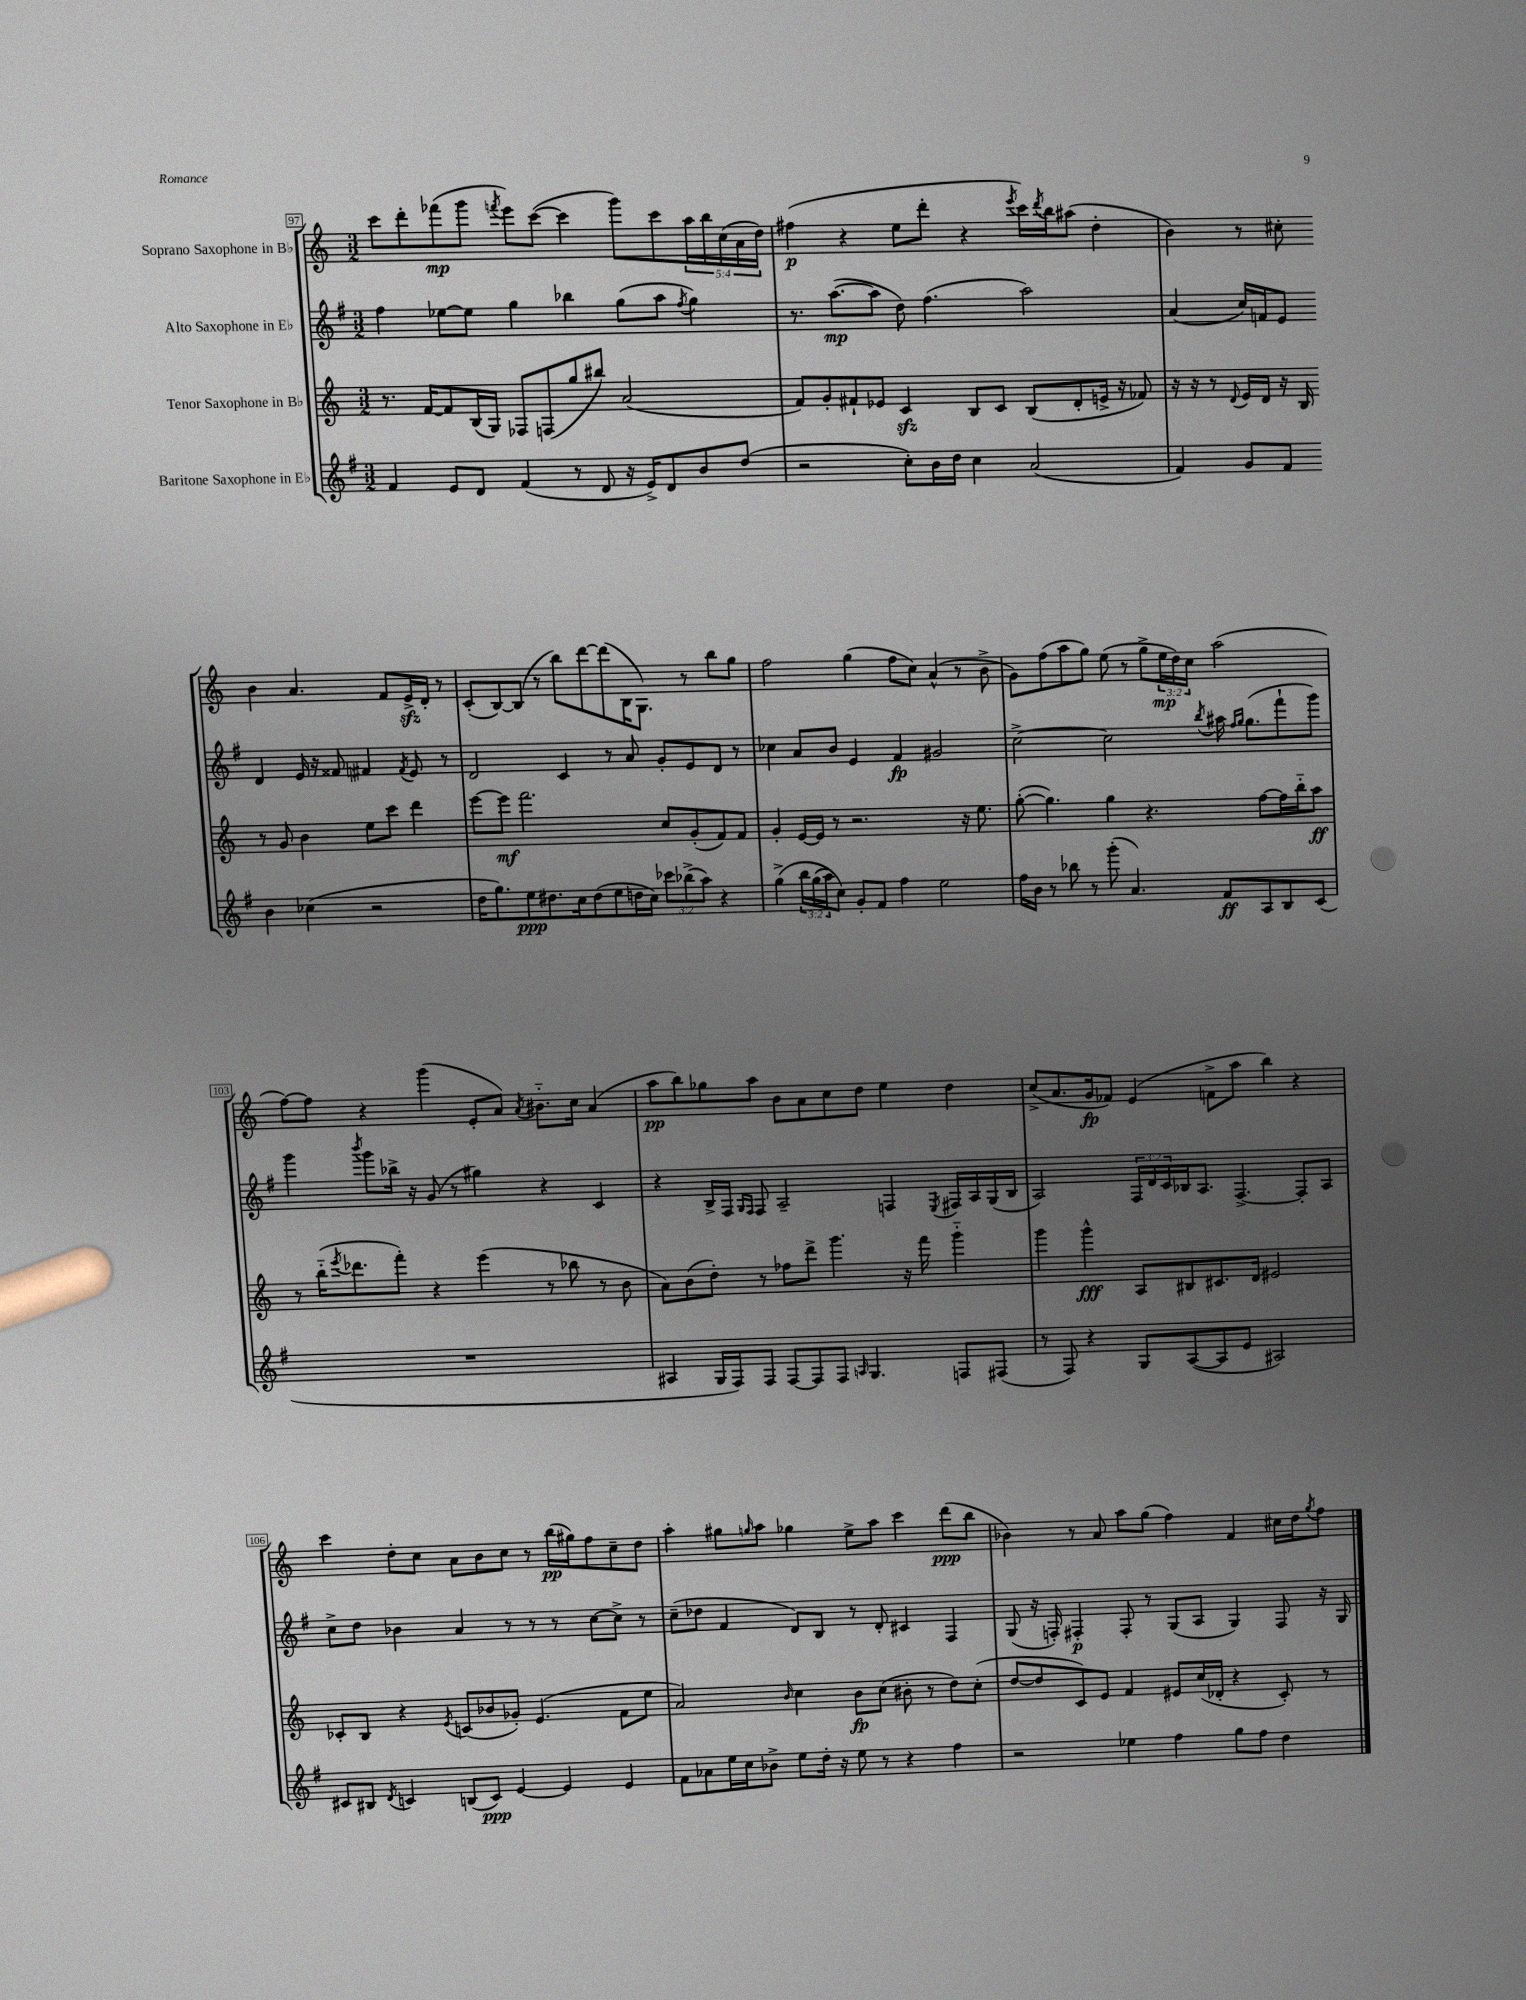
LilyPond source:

<<
\new StaffGroup <<
\new Staff = "s0" \with { instrumentName = "Soprano Saxophone in Bb" } {
    \clef treble \key c \major \numericTimeSignature \time 3/2 \override Staff.TupletNumber.text = #tuplet-number::calc-fraction-text
    c'''8 d'''8-. fes'''8\mp( g'''8 \acciaccatura { f'''8 } e'''8) c'''8~( c'''4 g'''8) c'''8 \tuplet 5/4 { a''16 b''16 c''16( a'16 d''16) } |
    fis''4\p( r4 e''8 d'''8-. r4 \acciaccatura { e'''8 } c'''16) \acciaccatura { d'''8 } b''16 ais''8( d''4-. |
    b'4) r8 cis''8-. b'4 a'4. f'8 e'16->\sfz d'16-. r8 |
    c'8-.( b8~) b8( r8 b''8) d'''8~ d'''8( b16 g8.) r8 b''8 g''8 |
    f''2 g''4( f''8 c''8) a'4-^( r8 b'8-> |
    g'8) f''8( a''8 g''8) e''8( r8 g''8-> \tuplet 3/2 { e''16\mp d''16) c''16 } a''2( |
    f''8~) f''8 r4 g'''4( e'8-. a'8) \acciaccatura { a'8 } bis'8.-_ c''16 a'4( |
    a''8\pp b''8) ges''8 a''8 b'8 a'8 c''8 d''8 e''4 d''4 |
    c''8->( a'8. g'16\fp fes'8) e'4( f'8-> a''8 b''4) r4 |
    c'''4 d''8-. c''8 a'8 b'8 c''8 r8 b''16\pp( gis''16) f''8 c''8-- d''8 |
    a''4-. gis''8 \grace { g''16 } a''8 ges''4 e''8-> a''8 c'''4 d'''8\ppp( b''8 |
    bes'4) r8 a'8 a''8 g''8( f''4) f'4 cis''16 d''16 \acciaccatura { g''8 } f''8 \bar "|." |
}
\new Staff = "s1" \with { instrumentName = "Alto Saxophone in Eb" } {
    \clef treble \key g \major \numericTimeSignature \time 3/2 \override Staff.TupletNumber.text = #tuplet-number::calc-fraction-text
    fis''4 ees''8~ ees''8 g''4 bes''4 g''8( a''8 \acciaccatura { fis''8 } g''4) |
    r8. a''8.~\mp( a''8 d''8) fis''4.( a''2) |
    a'4( c''16) f'16 e'8 d'4 e'16 r16 fisis'8 fis'4 \acciaccatura { fis'8 } e'8 r8 |
    d'2 c'4 r8 a'8 g'8-. e'8 d'8 r8 |
    ces''4 a'8 b'8 e'4 fis'4\fp gis'2 |
    c''2~-> c''2 \acciaccatura { b''8 } ais''16 \grace { fis''16 g''16 } g''8.( fis'''8-! g'''8) |
    g'''4 \acciaccatura { b'''8 } g'''8 bes''16-> r16 g'8( r8 gis''4) r4 c'4 |
    r4 b16-> fis16 \grace { g16 fis16 } fis8 a2-- f4 \acciaccatura { e8 } fis16 a16 g16( b16 |
    a2) \tuplet 3/2 { fis16 d'16 c'16 } bes16 a8. fis4.~-> fis8-. a8 |
    c''8-> d''8 bes'4 a'4 r8 r8 r8 c''8~ c''8-> r8 |
    c''8--( des''8 fis'4 d'8) b8 r8 d'8-. cis'4 fis4 |
    g8( r16 f16-.) fis4-.\p fis8-. r8 g8( a8 g4) fis8 r16 g16 \bar "|." |
}
\new Staff = "s2" \with { instrumentName = "Tenor Saxophone in Bb" } {
    \clef treble \key c \major \numericTimeSignature \time 3/2
    r8. f'16~ f'8 b16( g16) fes8 f8( g''8 bis''8) a'2( |
    f'8) g'8-. fis'8-! ees'8 c'4\sfz b8 c'8 b8( d'8-. e'16-> r16 fes'8) |
    r16 r16 r8 \appoggiatura { d'8 } e'16 d'16 r16 b16 r8 g'8 b'4 e''8 c'''8 d'''4 |
    e'''8~ e'''8\mf f'''2. c''8 g'8-.( f'8) f'8 |
    g'4-. e'16~ e'16 r8 r2. r16 e''8. |
    g''8~-.( g''4.) g''4 r4. f''8~ f''16 b''16-_ a''8\ff |
    r8 b''16-_( \acciaccatura { e'''8 } des'''8. f'''8-.) r4 e'''4( r8 bes''8 r8 b'8 |
    a'8) b'8( d''8-.) r8 fes''8 d'''8-> g'''4. r16 f'''16 g'''4-_ |
    g'''4 g'''4-^\fff a8 bis8 cis'8. d'16 eis'2 |
    ces'8-. b8 r4 \acciaccatura { e'8 } c'8( bes'8 ges'8-.) e'4.( f'8 e''8 |
    a'2) \grace { b'16 } c''4 b'8\fp c''8( bis'8-. r8 d''8) c''8-.( |
    d''8~ d''8 c'8) e'8 f'4 eis'8 c''16( des'16-. r4 c'8-.) r8 \bar "|." |
}
\new Staff = "s3" \with { instrumentName = "Baritone Saxophone in Eb" } {
    \clef treble \key g \major \numericTimeSignature \time 3/2 \override Staff.TupletNumber.text = #tuplet-number::calc-fraction-text
    fis'4 e'8 d'8 fis'4( r8 d'8 r16 e'16->) d'8 b'8 d''8( |
    r2 c''8-.) b'16 d''16 c''4 a'2( |
    fis'4) g'8 fis'8 b'4 ces''4( r2 |
    d''16 g''8.) e''8\ppp dis''8. c''16 dis''8( e''8 d''16 c''16) \tuplet 3/2 { ces'''8 bes''8->( a''8) } r4 |
    g''4->\( \tuplet 3/2 { b''16 g''16( a''16) } c''8\) g'8-. fis'8 fis''4 e''2 |
    fis''16 b'16 r8 bes''8 r8 g'''8-.( a'4.) fis'8\ff a8 b8 c'8( |
    R1. |
    ais4 g16 fis16) fis8 fis8~ fis8 fis8 \grace { a16 } g4. f8 fis8( |
    r8 fis8) r4 g8 a8~( a8 e'8 ais2) |
    cis'8 bis8 \acciaccatura { d'8 } c'4 b8( c'8\ppp) e'4~ e'4 e'4 |
    fis'8 aes'8 e''16 c''16 bes'8-> e''8 d''16-. r16 e''8 r8 r4 fis''4 |
    r2 ees''4 fis''4 g''8 fis''8 d''4 \bar "|." |
}
>>
>>
\layout { \context { \Score currentBarNumber = #97 \override BarNumber.stencil = #(make-stencil-boxer 0.1 0.3 ly:text-interface::print) } }
